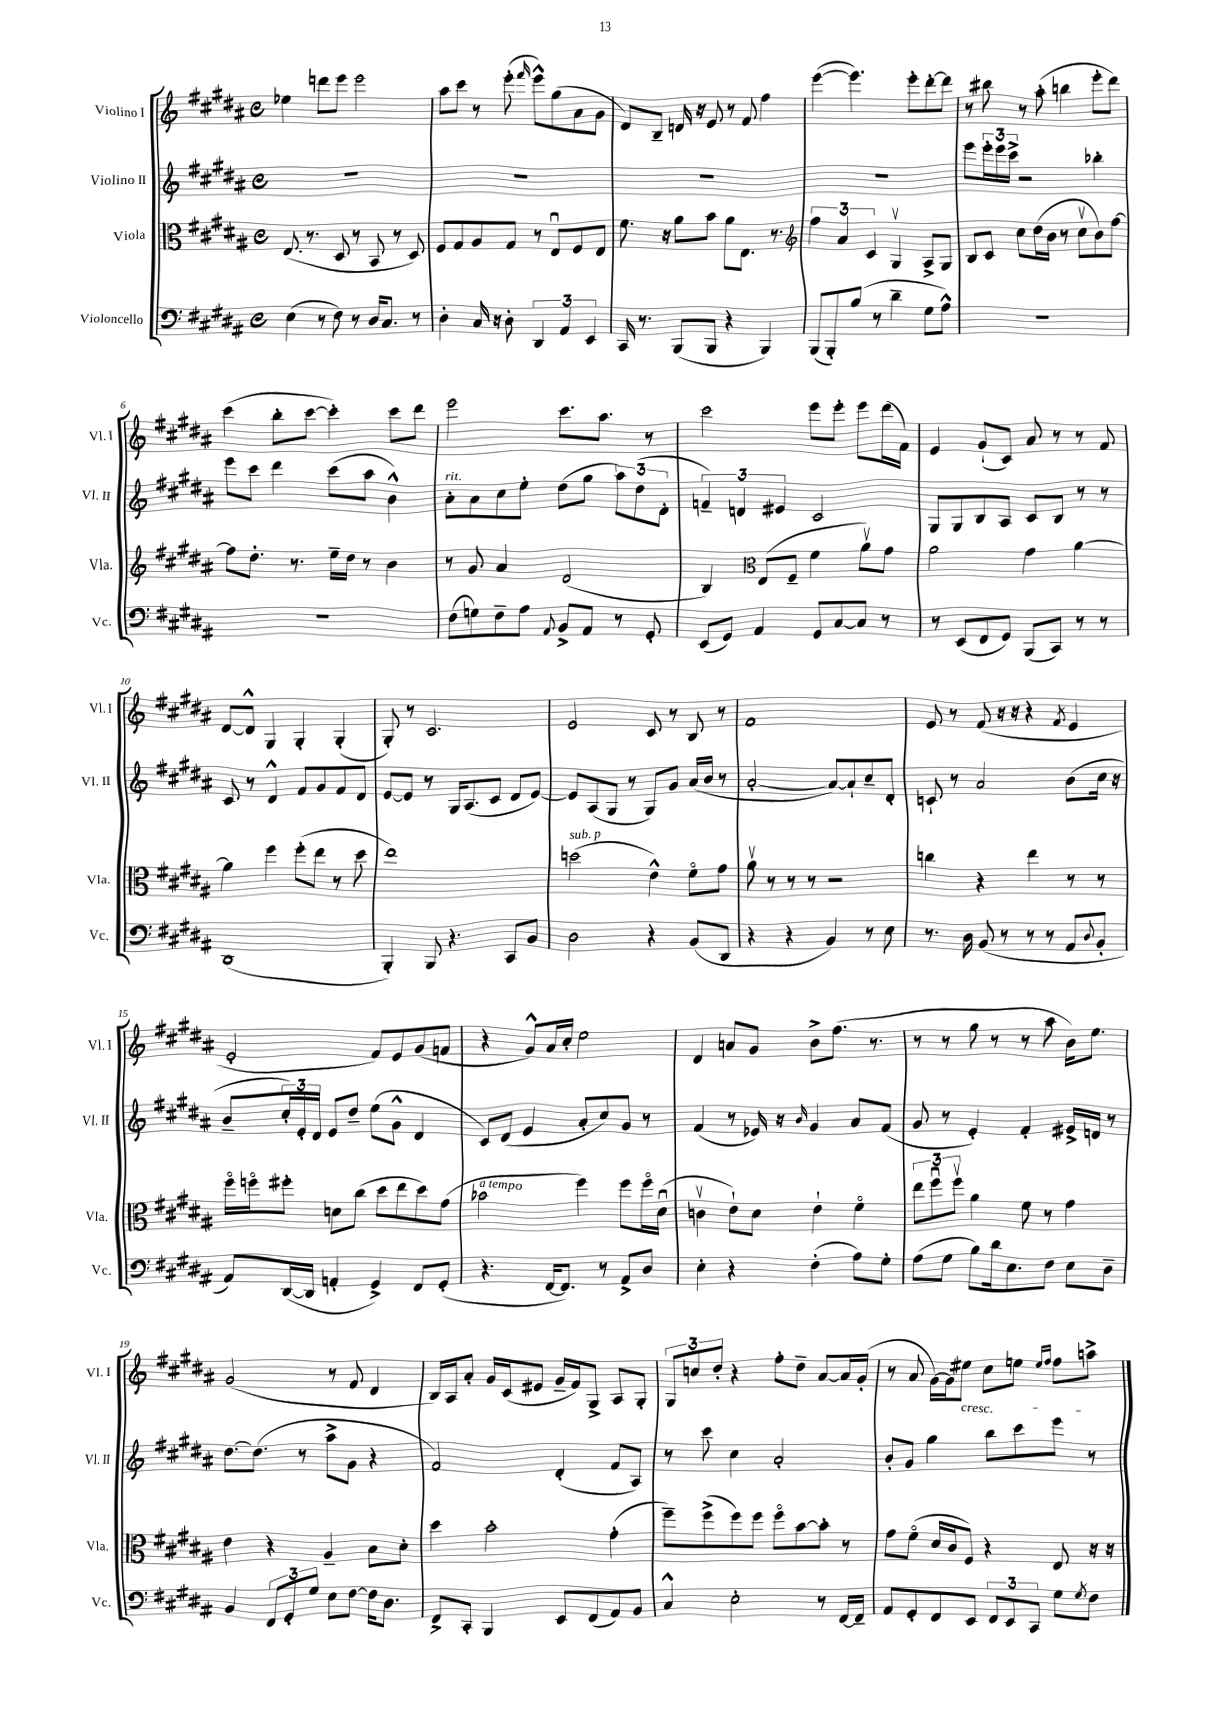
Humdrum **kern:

**kern	**kern	**kern	**kern
*staff4	*staff3	*staff2	*staff1
*clefF4	*clefC3	*clefG2	*clefG2
*k[f#c#g#d#a#]	*k[f#c#g#d#a#]	*k[f#c#g#d#a#]	*k[f#c#g#d#a#]
*M4/4	*M4/4	*M4/4	*M4/4
*met(c)	*met(c)	*met(c)	*met(c)
(4E\	(8.E/	1r	4ee-\
.	8.r	.	.
8r	.	.	8ddd\L
8F#\)	8D#/	.	8eee\J
8r	8r	.	2eee\
16D#/LK	8BB/	.	.
8.C#/J	.	.	.
.	8r	.	.
8r	8D#/)	.	.
=	=	=	=
4D#'\	8F#/L	1r	8aa#\L
.	8G#/	.	8ccc#\J
16C#/	8A#/	.	8r
16r	.	.	.
8D#'\	8G#/J	.	(8eee'\
.	.	.	16qqfff#/
6DD#/	8r	.	8eee^^\L)
.	8Eu/L	.	(8gg#\
6AA#/	.	.	.
.	8F#/	.	8a#\
6EE/	.	.	.
.	8E/J	.	8g#\J
=	=	=	=
16CC#/	8.f#\	1r	8d#/L)
8.r	.	.	.
.	.	.	8B~/J
.	16r	.	.
(8BBB/L	8a#\L	.	16d/
.	.	.	16r
8BBB/J	8b\J	.	8e/
4r	8a#\L	.	8r
.	8.E\J	.	8f#/
4BBB/)	.	.	4ff#\
.	8.r	.	.
=	=	=	=
*	*clefG2	*	*
(8BBB/L	6ff#\	1r	([4eee\
8BBB'/)	.	.	.
.	6a#/	.	.
(8B/J	.	.	4.eee\])
.	6c#/	.	.
8r	.	.	.
4d#~\	4G#v/	.	.
.	.	.	8eee'\L
8G#\L	8A#^/L	.	[8ddd#'\
8A#^^\J)	8G#/J	.	8ddd#\]J
=	=	=	=
1r	8B/L	8eee\L	8r
.	8c#/J	24eee'\L	8bb#\
.	.	24eee\	.
.	.	24ccc#^\JJ	.
.	8cc#\L	2r	8r
.	(16dd#\L	.	(8aa#'\
.	16b\JJ	.	.
.	8r	.	4bb\
.	8cc#v\L	.	.
.	8b\)	4bb-'\	8eee'\L
.	[8ff#\J	.	8ddd#\J)
=	=	=	=
1r	8ff#\]L	8eee\L	(4ccc#\
.	8.dd#'\J	8ccc#\J	.
.	.	4ddd#\	8bb'\L
.	8.r	.	.
.	.	.	[8ccc#\J
.	16ee~\LL	(8ccc#\L	4ccc#'\])
.	16dd#\JJ	.	.
.	8r	8aa#\J	.
.	4b\	4b^^\)	8ccc#\L
.	.	.	8ddd#\J
=	=	=	=
(8F#\L	8r	8a#'\L	2eee\
8G\)	8g#/	8a#\	.
8F#~\	4a#/	8cc#\	.
8A#\J	.	8ee'\J	.
8qqAA#/	.	.	.
8BB^/L	(2d#/	(8dd#\L	8.ccc#\L
8AA#/J	.	8gg#\J	.
.	.	.	8.aa#\J
8r	.	12aa#\L)	.
.	.	(12dd#\	.
8GG#'/	.	.	8r
.	.	12d#'\J	.
=	=	=	=
(8EE/L	4B/)	6f~/)	2ccc#\
8GG#/J)	.	.	.
.	.	6d/	.
*	*clefC3	*	*
4AA#/	(8E/L	.	.
.	.	6e#/	.
.	8F#~/J	.	.
8GG#/L	4f#\	2c#/	8eee\L
[8C#/	.	.	8eee'\J
8C#/]J	8a#v\L)	.	8eee\L
8r	8g#\J	.	(16ddd#\L
.	.	.	16f#\JJ)
=	=	=	=
8r	2a#\	8G#/L	4e/
(8EE/L	.	8G#/	.
8FF#/	.	8B/	(8g#`/L
8GG#/J)	.	8A#/J	8c#/J)
(8BBB/L	4g#\	8c#/L	8a#/
8CC#/J)	.	8B/J	8r
8r	[4a#\	8r	8r
8r	.	8r	8f#/
=	=	=	=
(1DD#	4a#\]	8c#/	[8d#/L
.	.	8r	8d#^^/]J
.	4ff#\	4d#^^/	4G#/
.	(8ff#'\L	8f#/L	4G#'/
.	8ee\J	8g#/	.
.	8r	8f#/	(4G#'/
.	8dd#\	8d#/J	.
=	=	=	=
4BBB'/)	1ee)	[8e/L	8G#'/)
.	.	8e/]J	8r
8BBB/	.	8r	2.c#/
4.r	.	16G#/LK	.
.	.	(8.A#/	.
.	.	8c#/J	.
8CC#/L	.	8d#/L	.
8BB/J	.	[8e/J)	.
=	=	=	=
2D#\	(2dd\	8e/]L	2e/
.	.	(8A#/	.
.	.	8G#/J	.
.	.	8r	.
4r	4e^^\)	8G#/L)	8c#/
.	.	8g#/J	8r
(8BB/L	8f#o\L	(16a#/LL	8B/
.	.	16b/JJ	.
8DD#/J	8g#\J	8r	8r
=	=	=	=
4r	8a#v\	[2a#'/	1f#
.	8r	.	.
4r	8r	.	.
.	8r	.	.
4BB/)	2r	8a#/_L)	.
.	.	8a#`/]	.
8r	.	8cc#~/	.
8E\	.	8d#'/J	.
=	=	=	=
8.r	4cc\	8c`/	8e/
.	.	8r	8r
16D#\	.	.	.
(8BB/	4r	2a#/	(8f#/
8r	.	.	16r
.	.	.	16r
8r	4ee\	.	4r
8r	.	.	.
.	.	.	8qf#/
8AA#/L	8r	(8b\L	4e/
8qqD#/	.	.	.
8BB'/J	8r	16cc#\Jk	.
.	.	16r	.
=	=	=	=
8AA#/L)	16ff#o\LL	8b~/L	2e'/
.	16ffo\J	.	.
([16DD#/L	8ff#'\J	24cc#'/L)	.
.	.	24e'/	.
16DD#/]JJ	.	.	.
.	.	24d#/JJ	.
4AA'/	8d\L	8e/L	.
.	(8cc#\J	8dd#~/J	.
4GG#^/)	8dd#\L	(8ee\L	8f#/L)
.	8ee\	8g#^^\J	8e/
8FF#/L	8dd#\)	4d#/	(8g#/
(8GG#'/J	(8g#\J	.	8f/J
=	=	=	=
4.r	2b-\	8c#/L)	4r
.	.	(8d#/J	.
.	.	4e/	8g#^^/L)
[16FF#/LK	.	.	16a#/L
8.FF#/]J)	.	.	16cc#'/JJ
.	4ff#\)	8a#'/L	2ee\
8r	.	8cc#/)	.
8AA#^/L	8ff#\L	8g#/J	.
8D#/J	16ff#o\L	8r	.
.	(16d#u\JJ	.	.
=	=	=	=
4E'\	4cv\	(4f#/	4d#/
4r	8e`\L)	8r	8a/L
.	8d#\J	16e-/)	8g#/J
.	.	16r	.
.	.	16qqb/	.
(4F#'\	4e`\	4g#/	8b^\L
.	.	.	(8.ff#\J
8A#\L)	4f#o\	8a#/L	.
.	.	.	8.r
8G#'\J	.	(8f#/J	.
=	=	=	=
(8A#\L	12ee\L	8g#/	8r
.	12ff#u\	.	.
8G#\J	.	8r	8r
.	12ff#v\J	.	.
8B\L)	4a#\	4e'/)	8gg#\
16d#\k	.	.	8r
8.E\	.	.	.
.	8f#\	4f#'/	8r
8F#\J	8r	.	8aa#\
8E\L	4g#\	16e#^/LL	16b\LK)
.	.	16d/JJ	8.ee\J
8D#~\J	.	8r	.
=	=	=	=
4BB/	4e\	[8.dd#\L	(2g#/
.	.	(8.dd#\]J	.
12FF#/L	4r	.	.
12GG#'/	.	.	.
.	.	8r	.
12G#/J	.	.	.
8E\L	4A#~/	8aa#^\L	8r
[8F#\J	.	8g#\J	8f#/
16F#\]LK	8B\L	4r	4d#/
8.D#\J	.	.	.
.	8d#'\J	.	.
=	=	=	=
8FF#^/L	4dd#\	2f#/)	16B/LL)
.	.	.	16A#/J
8CC#'/J	.	.	8a#'/J
4BBB/	2b'\	.	16g#/LL
.	.	.	(16c#/J
.	.	.	8e#/J
8EE/L	.	(4d#'/	16g#~/LL
.	.	.	16f#/J)
(8FF#/	.	.	8G#^/J
8AA#/)	(4g#'\	8f#/L	8A#/L
8BB/J	.	8A#/J)	8G#'/J
=	=	=	=
4C#^^/	8ff#~\L)	8r	12G#/L
.	.	.	12cc/
.	(8ff#^\	8ccc#\	.
.	.	.	12dd#'/J
2E'\	8ff#\)	4cc#\	4r
.	8ff#\J	.	.
.	8ff#o\L	2a#'/	8ff#'\L
.	[8b\	.	8dd#~\J
8r	8b'\]J	.	[8a#/L
[16FF#/LL	8r	.	16a#/]L
16FF#~/]JJ	.	.	(16g#'/JJ
=	=	=	=
8AA#/L	8g#\L	8b'/L	8r
8GG#'/	(8f#o\J	8g#/J	8a#/
8FF#/	16d#/LL	4gg#\	[16g#\LL)
.	16c#/J	.	16g#\]J
8EE/J	8F#/J)	.	8ee#\J
12FF#/L	4r	8bb\L	8cc#\L
12EE/	.	.	.
.	.	8ccc#\	8ee\J
12CC#/J	.	.	.
.	.	.	16qqee/LL
.	.	.	16qqff#/JJ
8G#\L	8E/	8eee\J	8ff#\L
8qG#/	.	.	.
8F#\J	16r	8r	8aa^\J
.	16r	.	.
==	==	==	==
*-	*-	*-	*-
